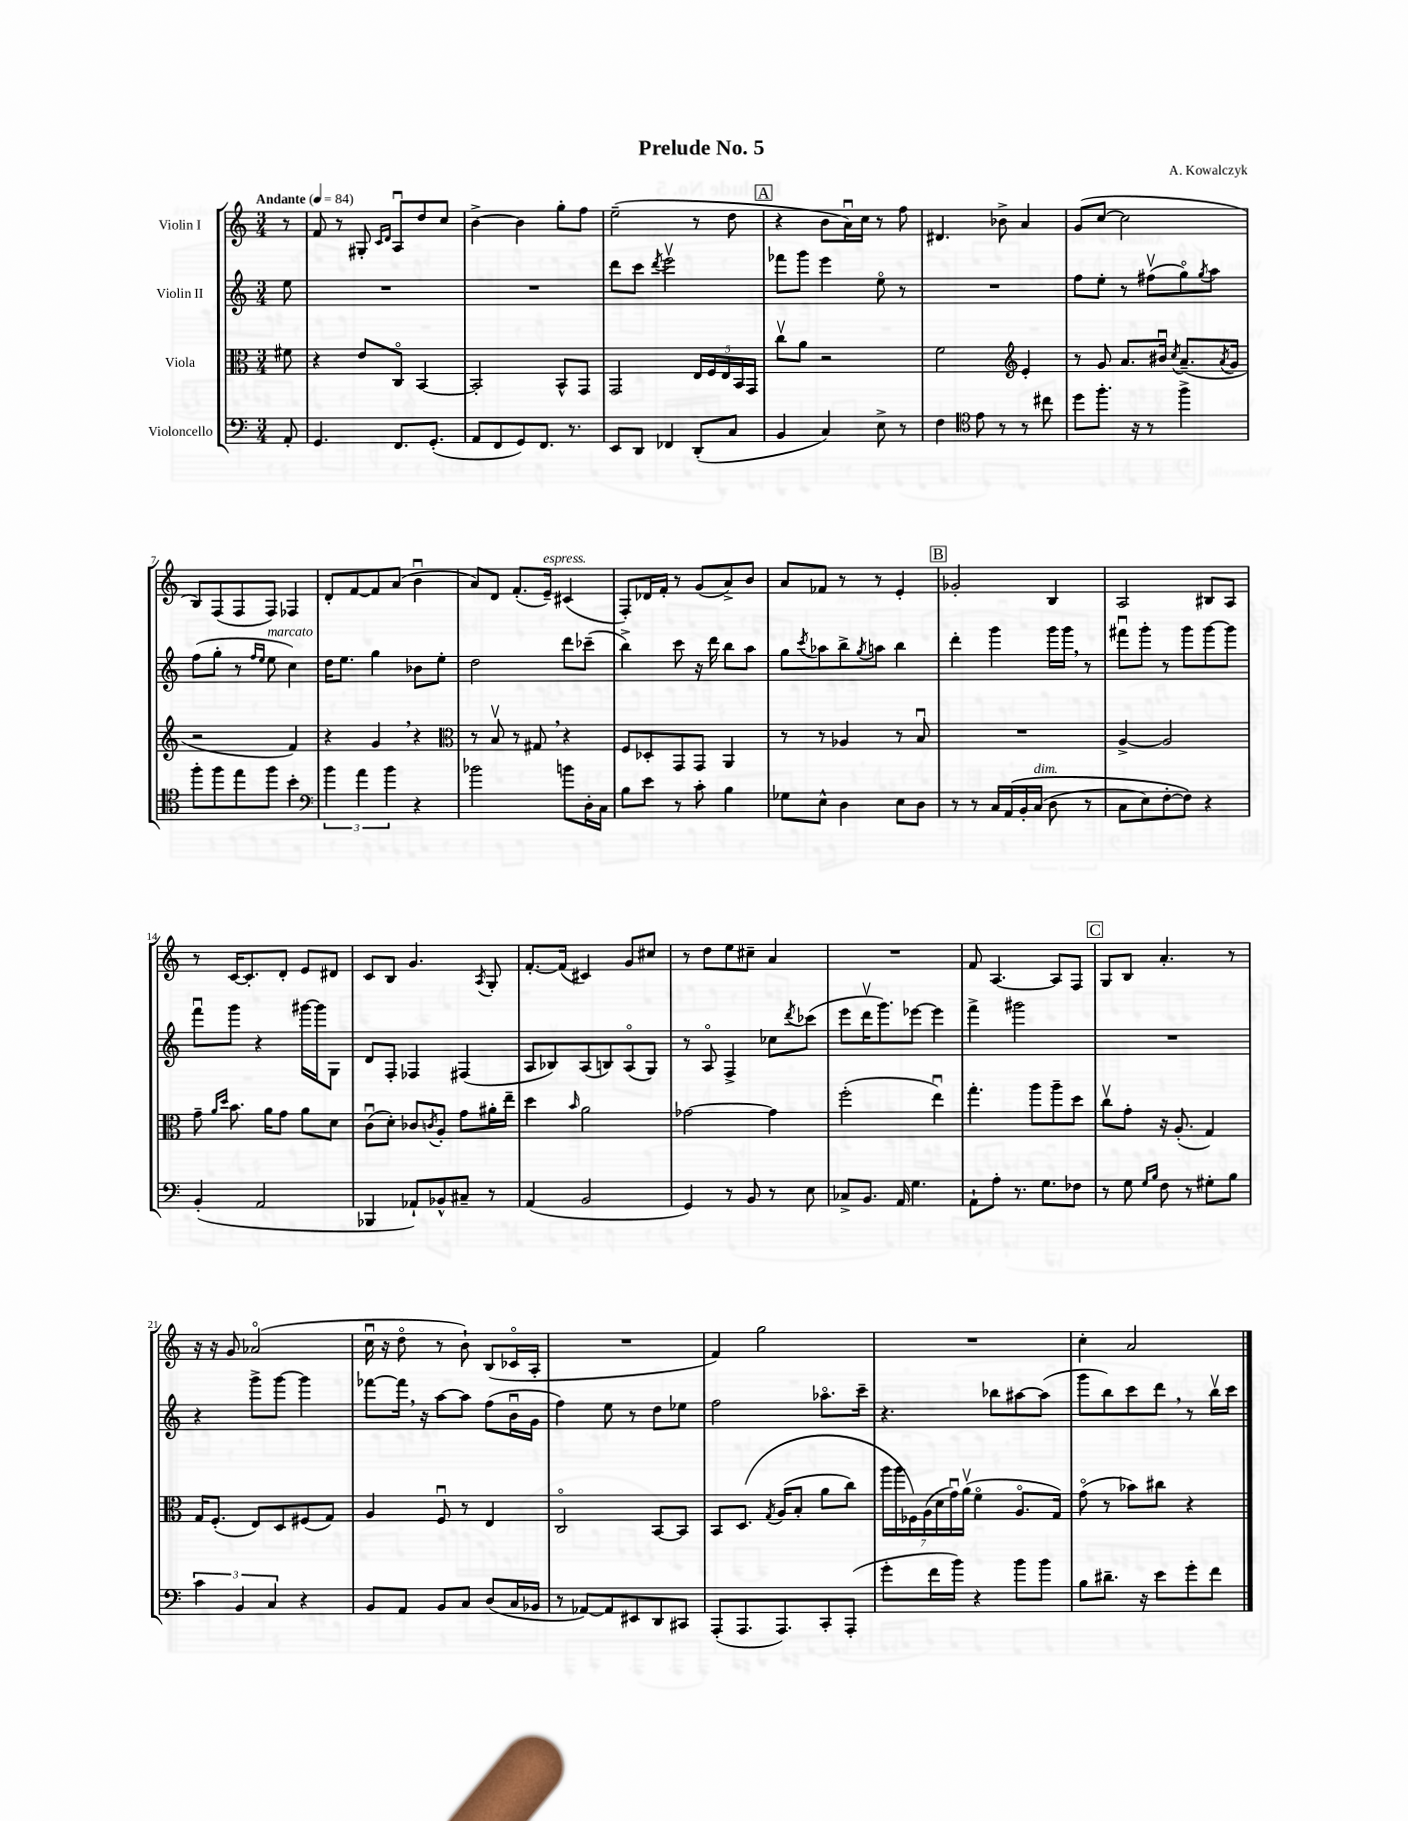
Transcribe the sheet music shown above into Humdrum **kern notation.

**kern	**kern	**kern	**kern
*staff4	*staff3	*staff2	*staff1
*clefF4	*clefC3	*clefG2	*clefG2
*k[]	*k[]	*k[]	*k[]
*M3/4	*M3/4	*M3/4	*M3/4
*MM84	*MM84	*MM84	*MM84
8AA'	8f#	8ee	8r
=	=	=	=
4.GG	4r	2.r	8f
.	.	.	8r
.	8e	.	8G#'
.	.	.	16qqc
.	.	.	16qqd
8.FF	8Co	.	8Au
.	[4BB	.	8dd
(8.GG'	.	.	.
.	.	.	8cc
=	=	=	=
8AA	2BB']	2.r	[4b^
8FF	.	.	.
8GG)	.	.	4b]
8.FF	.	.	.
.	8BB^^	.	8gg'
8.r	.	.	.
.	8GG	.	8ff
=	=	=	=
8EE	2GG	8ddd	(2ee~
8DD	.	8ccc	.
.	.	8qddd	.
4FF-	.	2eeev	.
(8DD'	20E	.	8r
.	20F	.	.
.	20E	.	.
8C	.	.	8dd
.	20BB	.	.
.	20GG	.	.
=	=	=	=
4BB	8ccv	8fff-	4r
.	8a	8ggg	.
4C)	2r	4eee	8b
.	.	.	16au)
.	.	.	16cc
8E^	.	8eeo	8r
8r	.	8r	8ff
=	=	=	=
4F	2f	2.r	4.d#
*clefC4	*	*	*
8e	.	.	.
8r	.	.	8b-^
*	*clefG2	*	*
8r	4e'	.	4a
8cc#	.	.	.
=	=	=	=
8dd	8r	8ff	(8g
8.ff'	8g	8ee'	[8cc
.	8.a	8r	2cc]
16r	.	.	.
8r	.	(8ff#v	.
.	16b#u	.	.
.	8qcc	.	.
4ff^	(8.a~	8ggo)	.
.	.	8qgg	.
.	.	8aa	.
.	8qa	.	.
.	16g	.	.
=	=	=	=
8ff'	2r	(8ff	8B)
8ff	.	8gg'	(8F
8ee	.	8r	8F
.	.	16qqff	.
.	.	16qqee	.
8ff	.	8ee	8F)
4b'	4f)	4cc)	4F-
=	=	=	=
*clefF4	*	*	*
6b	4r	16dd	8d'
.	.	8.ee	.
.	.	.	[8f
6a	.	.	.
.	4g	4gg	8f]
6b	.	.	.
.	.	.	(8a
4r	4r	8b-	4bu
.	.	8ee'	.
=	=	=	=
*	*clefC3	*	*
2b-	8r	2dd	8a)
.	8Bv	.	8d
.	8r	.	(8.f'
.	8G#	.	.
.	.	.	16e~)
8b	4r	8ddd	(4c#
16D'	.	(8ccc-~	.
16C	.	.	.
=	=	=	=
8B	8F	4bb^)	8F')
8e	8D-'	.	16d-
.	.	.	16f'
8r	8GG	8ccc	8r
8c'	8GG	16r	(8g
.	.	16ddd	.
4B	4AA	8bb	8a^)
.	.	8aa	8b
=	=	=	=
8G-	8r	8gg	8a
.	.	8qccc	.
8E^^	8r	8aa-	8f-
4D	4A-	8bb^	8r
.	.	8qgg	.
.	.	8aa	8r
8E	8r	4bb	4e'
8D	8Bu	.	.
=	=	=	=
8r	2.r	4ddd'	2g-'
8r	.	.	.
16C	.	4ggg	.
&(16AA	.	.	.
16BB'	.	.	.
(16C	.	.	.
8D	.	16ggg	4B
.	.	16ggg	.
8r	.	8r	.
=	=	=	=
8C	[4A^	8fff#u	2A
8E)	.	8ggg'	.
[8F'	2A]	8r	.
8F]&)	.	8ggg	.
4r	.	[8ggg	8B#
.	.	8ggg]	8A
=	=	=	=
(4BB'	8g~	8fffu	8r
.	16qqa	.	.
.	16qqdd	.	.
.	8.b	8ggg	[16c
.	.	.	8.c']
2AA	.	4r	.
.	16a	.	.
.	8g	.	8d'
.	8a	[16ggg#	8e
.	.	16ggg#]	.
.	8d	8G	8d#
=	=	=	=
4BBB-	(8cu	8d	8c
.	8d')	8F'	8B
8AA-`)	8c-	4F-	4.g
.	8qc	.	.
8BB-^^	8A'	.	.
8C#~	8g	(4F#	.
.	.	.	8qA
8r	16a#'	.	8G'
.	16ee~	.	.
=	=	=	=
(4AA	4dd	8A	[8.f'
.	.	8B-)	.
.	.	.	(16f]
.	16qqb	.	.
2BB	2a	(8A	4c#)
.	.	8B)	.
.	.	(8Ao	8g
.	.	8G)	8cc#
=	=	=	=
4GG)	[2g-	8r	8r
.	.	8Ao	8dd
8r	.	4F^	8ee
8BB	.	.	8cc#~
8r	4g-]	8cc-	4a
.	.	8qddd	.
8E	.	(8ccc-	.
=	=	=	=
8C-^	(2ff'	8eee	2.r
8.BB	.	16dddv	.
.	.	8.ggg)	.
16AA	.	.	.
4.G	.	[8eee-	.
.	4eeu)	4eee-]	.
=	=	=	=
8AA`	4.gg'	4fff^	8f
8A'	.	.	[4.A
8.r	.	2ggg#	.
.	8aa	.	.
8.G	.	.	.
.	8aa~	.	8A]
8F-	8dd	.	8F
=	=	=	=
8r	8ccv	2.r	8G
8G	8g'	.	8B
16qqG	.	.	.
16qqB	.	.	.
8F	16r	.	4.a'
.	(8.A'	.	.
8r	.	.	.
8G#'	4G)	.	.
8B	.	.	8r
=	=	=	=
6c	16G	4r	16r
.	(8.F'	.	16r
.	.	.	8g
6BB	.	.	.
.	8E)	8ggg^	(2a-o
6C	.	.	.
.	8D	[8ggg	.
4r	(8F#	4ggg]	.
.	8G)	.	.
=	=	=	=
8BB	4A	[8fff-	16ccu
.	.	.	16r
8AA	.	16fff-]	8ddo
.	.	16r	.
8BB	8Fu	[8aa	8r
8C	8r	8aa]	8b`)
(8D	4E	(8ff	(8B
16C	.	16bu	16c-o
16BB-	.	16g	16A'
=	=	=	=
8r	2Co	4ff)	2.r
[8AA-)	.	.	.
8AA-]	.	8ee	.
8EE#	.	8r	.
8DD	[8BB	8dd	.
8CC#	8BB]	8ee-	.
=	=	=	=
(8AAA'	8BB	2ff	4f)
8.AAA	&(8.D	.	.
.	.	.	2gg
.	8qG	.	.
8.AAA)	(16A	.	.
.	8B'	.	.
8CC'	8a	8.aa-o	.
(8AAA'	8cc)	.	.
.	.	16ccc~	.
=	=	=	=
8g'	28aa	4.r	2.r
.	28aa	.	.
.	28F-&)	.	.
.	(28A	.	.
16f	.	.	.
.	28d	.	.
.	28gu)	.	.
16b)	.	.	.
.	(28av	.	.
4r	4fo	.	.
.	.	8bb-	.
8b	8.Ao	[8aa#	.
8b	.	(8aa#]	.
.	16G)	.	.
=	=	=	=
8B	(8go	8ggg	4cc'
8.d#~	8r	8bb)	.
.	8b-)	8ccc	2a
16r	.	.	.
8e	8cc#	8ddd	.
8g'	4r	8r	.
8f	.	16bbv	.
.	.	16ccc	.
==	==	==	==
*-	*-	*-	*-
